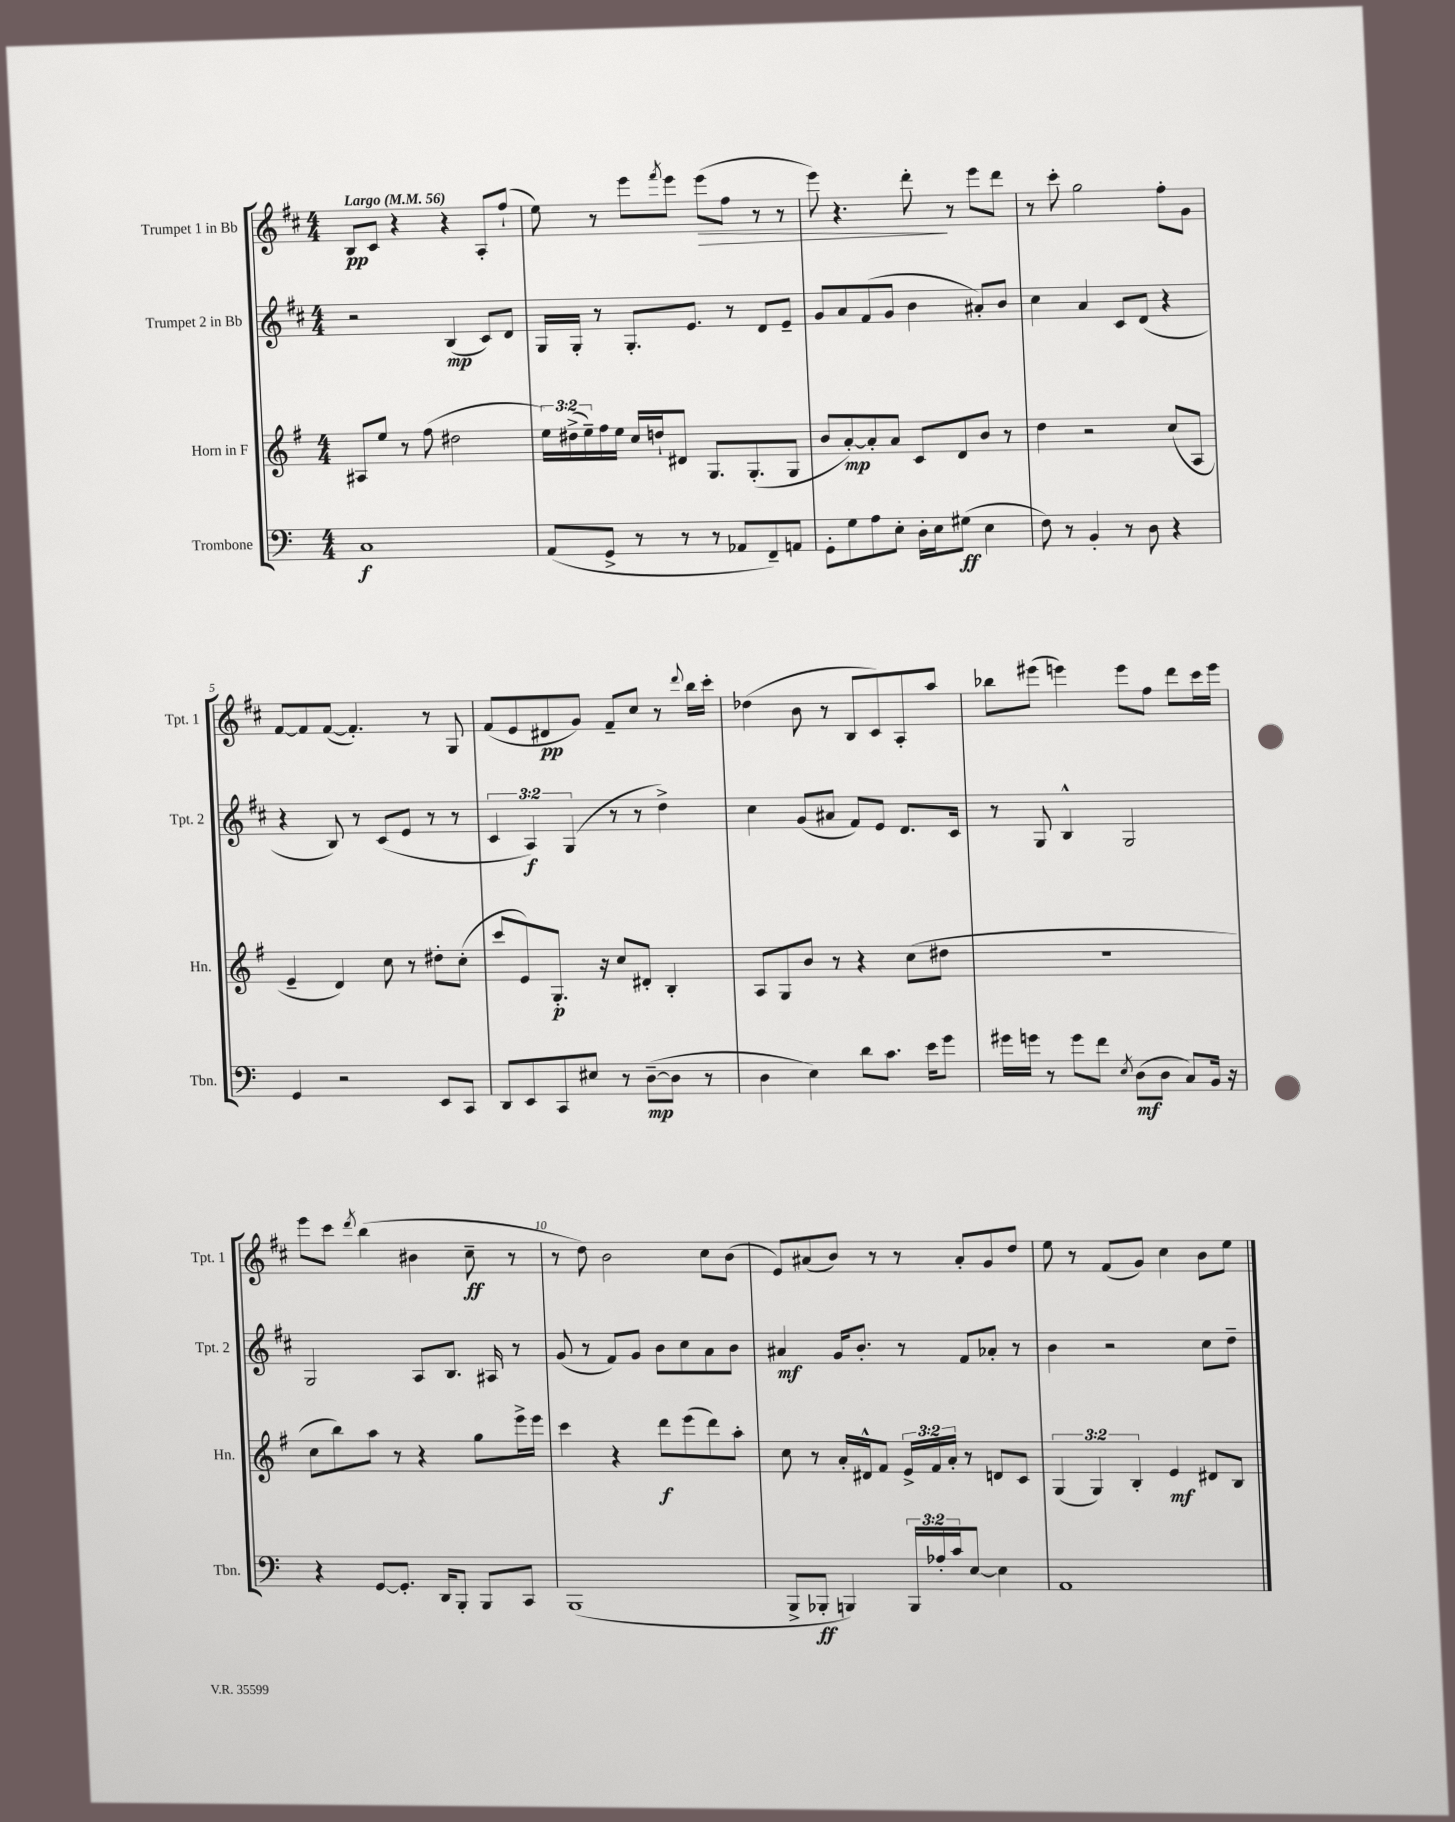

**kern	**kern	**kern	**kern
*staff4	*staff3	*staff2	*staff1
*clefF4	*clefG2	*clefG2	*clefG2
*k[]	*k[f#]	*k[f#c#]	*k[f#c#]
*M4/4	*M4/4	*M4/4	*M4/4
*MM56	*MM56	*MM56	*MM56
1C	8A#	2r	8B
.	8ee	.	8c#
.	8r	.	4r
.	(8ff#	.	.
.	2dd#	(4B	4r
.	.	8c#)	8A'
.	.	8d	(8ff#`
=	=	=	=
(8AA	24ee)	16G	8ee)
.	(24dd#^	.	.
.	.	16G'	.
.	24ee~)	.	.
8GG^	16ff#	8r	8r
.	16ee	.	.
8r	16cc	8.G'	8eee
.	16dd`	.	.
.	.	.	8qfff#
8r	8d#	.	8eee
.	.	8.e	.
8r	8.G	.	(8eee
8AA-	.	8r	8ff#
.	(8.G'	.	.
8FF~)	.	8d	8r
8AA	8G	8e~	8r
=	=	=	=
8GG'	8b	8g	8eee)
8G	[8a')	8a	4.r
8A	8a']	(8f#	.
8E'	8a	8g	.
16D'	8c	4b	8ddd'
16E	.	.	.
(8G#	8d	.	8r
4E	8b	8a#')	8eee
.	8r	8b	8ddd
=	=	=	=
8F)	4dd	4cc#	8r
8r	.	.	8ccc#'
4BB'	2r	4a	2gg
8r	.	8c#	.
8D	.	(8d	.
4r	(8cc	4r	8ff#'
.	8A	.	8g
=	=	=	=
4GG	4e~	4r	[8f#
.	.	.	8f#]
2r	4d)	8B)	([8f#
.	.	8r	4.f#'])
.	8cc	(8c#	.
.	8r	8e	.
8EE	8dd#'	8r	8r
8CC	(8cc'	8r	8G
=	=	=	=
8DD	8ccc	6c#	(8f#
8EE	8e)	.	8e
.	.	6A)	.
8CC	8.G'	.	8d#
.	.	(6G	.
8E#	.	.	8g)
.	16r	.	.
8r	8cc	8r	8f#~
([8D~	8d#'	8r	8cc#
8D]	4B'	4dd^)	8r
.	.	.	8qqddd
8r	.	.	16bb
.	.	.	16ccc#'
=	=	=	=
4D	8A	4cc#	(4dd-
.	8G	.	.
4E)	8b	(8g	8b
.	8r	8a#	8r
8d	4r	8f#)	8B
8.c	.	8e	8c#)
.	(8cc	8.d	8A'
16e	.	.	.
8g	8dd#	.	8aa
.	.	16c#	.
=	=	=	=
16g#	1r	8r	8bb-
16g	.	.	.
8r	.	8G	(8eee#
8g	.	4B^^	4eee)
8f	.	.	.
8qE	.	.	.
(8D	.	2G	8eee
8D	.	.	8ff#
8C)	.	.	8ddd
16BB	.	.	16ccc#
16r	.	.	16eee
=	=	=	=
4r	8cc	2G	8eee
.	8bb)	.	8ccc#
.	.	.	8qddd
[8GG	8aa	.	(4bb
8.GG']	8r	.	.
.	4r	8A	4b#
16DD	.	.	.
8BBB'	.	8.B	.
8BBB	8gg	.	8cc#~
.	.	16A#	.
8CC	16eee^	8r	8r
.	16eee	.	.
=	=	=	=
(1BBB	4ccc	(8g	8r
.	.	8r	8dd)
.	4r	8f#)	2b
.	.	8g	.
.	8ddd	8b	.
.	(8eee	8cc#	.
.	8ddd)	8a	8cc#
.	8aa'	8b	(8b
=	=	=	=
8BBB^	8cc	4a#	8e)
8BBB-'	8r	.	(8a#
4BBB)	16a'	16g	8b)
.	16d#^^	8.b'	.
.	8f#	.	8r
24BBB	24e^	8r	8r
24A-'	24f#	.	.
24c	24a'	.	.
[8E	8r	8f#	8a#'
4E]	8d	8a-'	8g
.	8c	8r	8dd
=	=	=	=
1AA	(6G	4b	8ee
.	.	.	8r
.	6G)	.	.
.	.	2r	(8f#
.	6B'	.	.
.	.	.	8g)
.	4e	.	4cc#
.	8d#	8cc#	8b
.	8B	8dd~	8ee
==	==	==	==
*-	*-	*-	*-
